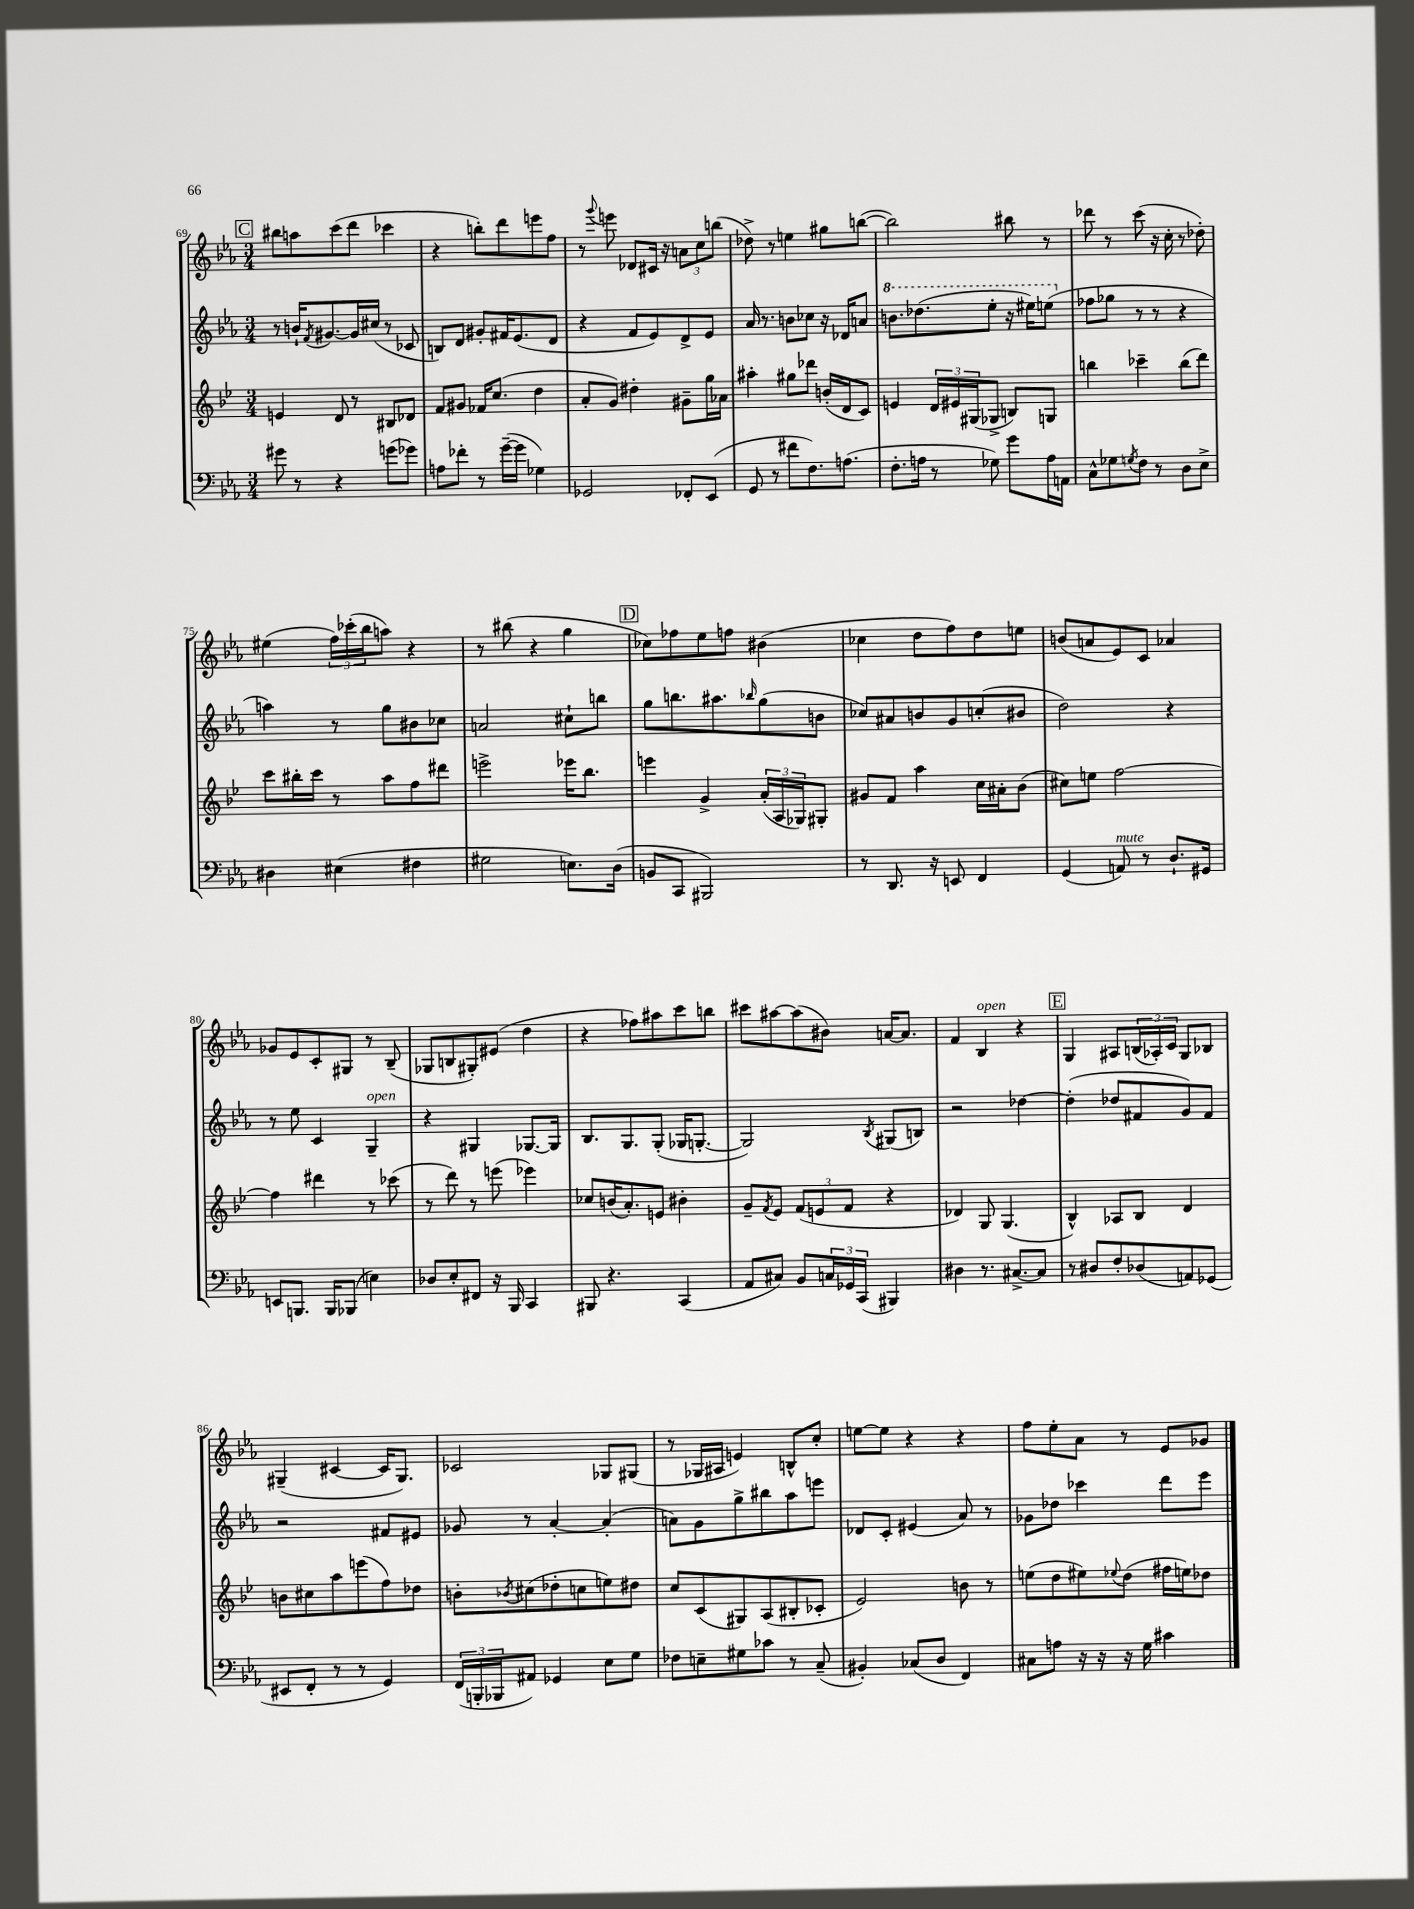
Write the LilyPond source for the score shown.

<<
\new StaffGroup <<
\new Staff = "s0" {
    \clef treble \key ees \major \numericTimeSignature \time 3/4
    \mark \markup { \box "C" } bis''8 a''8 c'''8( d'''8 ces'''4 |
    r4 b''8-.) d'''8 e'''8 f''8 |
    r8 \appoggiatura { g'''8 } e'''8 des'8 cis'16 r16 \tuplet 3/2 { a'8 c''8 b''8( } |
    des''8->) r8 e''4 gis''8 b''8~( |
    b''2) bis''8 r8 |
    des'''8 r8 c'''8( r16 c''16-. r8 des''8-.) |
    eis''4( \tuplet 3/2 { f''16) ces'''16-.( bes''16 } a''8) r4 |
    r8 bis''8( r4 g''4 |
    \mark \markup { \box "D" } ces''8) fes''8 ees''8 f''8 bis'4( |
    ces''4 d''8 f''8) d''8 e''8 |
    b'8( a'8 ees'8) c'8 aes'4 |
    ges'8 ees'8 c'8-. gis8 r8 bes8--( |
    ges8 b8 gis8-.) eis'8( d''4 |
    r4 fes''8) ais''8 c'''8 b''8 |
    cis'''8 ais''8~ ais''8( bis'8) a'16~ a'8. |
    f'4 bes4^\markup { \italic "open" } r4 |
    \mark \markup { \box "E" } g4 ais8 \tuplet 3/2 { b16( aes16-.) c'16 } g8 bes8 |
    gis4--( cis'4~ cis'16 gis8.) |
    ces'2 ges8 gis8( |
    r8 ges16 ais16 e'4) b8-^ c''8-. |
    e''8~ e''8 r4 r4 |
    f''8 ees''8-. aes'8 r8 ees'8 ges'8 \bar "|." |
}
\new Staff = "s1" {
    \clef treble \key ees \major \numericTimeSignature \time 3/4
    \mark \markup { \box "C" } r8 b'16-! \acciaccatura { f'8 } gis'8.~ gis'16 cis''16( r8 ces'8 |
    b8) d'8 gis'8-. fis'16 ees'8.( d'8 |
    r4 f'8 ees'8) d'8-> ees'8 |
    aes'16 r8. b'8 ces''8 r16 des'16 a'8 |
    \ottava #1 b''8. des'''8.( ees'''8-. r16 eis'''16) e'''8( \ottava #0 |
    fes''8 ges''8 r8 r8 r4 |
    a''4) r8 g''8 bis'8 ces''8 |
    a'2 cis''8-! b''8 |
    \mark \markup { \box "D" } g''8 b''8. ais''8. \grace { bes''16 } g''8( b'8 |
    ces''8) ais'8 b'8 g'8 c''8-.( bis'8 |
    d''2) r4 |
    r8 ees''8 c'4 g4--^\markup { \italic "open" } |
    r4 gis4 ges8.~ ges16 |
    bes8. g8. g8-.( ges16 g8.~-. |
    g2) \acciaccatura { bes8 } gis8( b8) |
    r2 des''4~ |
    \mark \markup { \box "E" } des''4-.( des''8 fis'8 g'8) fis'8 |
    r2 fis'8 eis'8 |
    ges'8 r8 aes'4~-. aes'4-.( |
    a'8) g'8 g''8-> bis''8 aes''8 e'''8 |
    des'8 c'8-. eis'4( aes'8) r8 |
    ges'8 des''8 ces'''4 d'''8 ees'''8 \bar "|." |
}
\new Staff = "s2" {
    \clef treble \key bes \major \numericTimeSignature \time 3/4
    \mark \markup { \box "C" } e'4 d'8 r8 bis8 des'8 |
    f'8 gis'8 fes'16 c''8.( d''4 |
    a'8-. g'8) dis''4-. gis'8-- g''16 aes'16 |
    ais''4-. gis''8 des'''8 b'16-.( d'16 c'8) |
    e'4 \tuplet 3/2 { d'16 eis'16 gis16( } ges8-> b8) g8 |
    b''4 ces'''4-- b''8( d'''8) |
    c'''8 bis''16-. c'''16 r8 a''8 f''8 dis'''8 |
    e'''2-> ees'''16 bes''8. |
    \mark \markup { \box "D" } e'''4 g'4-> \tuplet 3/2 { a'16-.( a16 ges16) } gis8-. |
    gis'8 f'8 a''4 c''16 ais'16-. bes'8( |
    cis''8) e''8 f''2~ |
    f''4 dis'''4 r8 ces'''8( |
    r8 d'''8) r8 e'''8( ees'''4) |
    ces''8 b'16( a'8.-.) e'8 bis'4-. |
    g'8-- \acciaccatura { f'8 } ees'8 \tuplet 3/2 { f'8( e'8 f'8 } r4 |
    des'4) g8 g4.( |
    \mark \markup { \box "E" } bes4-^) aes8 bes8 d'4 |
    b'8 cis''8 a''8 e'''8( f''8) des''8 |
    b'8-. \acciaccatura { bes'8 } cis''8( des''8-. c''8 e''8) dis''8 |
    c''8 c'8( gis8) a8( bis8-. ces'8-. |
    ees'2) b'8 r8 |
    e''8( d''8 eis''8) \appoggiatura { ees''8 } d''8( fis''16 e''16) des''8 \bar "|." |
}
\new Staff = "s3" {
    \clef bass \key ees \major \numericTimeSignature \time 3/4
    \mark \markup { \box "C" } gis'8 r8 r4 g'8( ges'8) |
    a8 fes'8-. r8 g'16~--( g'16 ges4) |
    ges,2 fes,8-. ees,8( |
    g,8 r8 fis'8 f8.) a8.( |
    f8.-. a16 r8 ges8) g'8 a16 a,16 |
    c8-^ ges8 \acciaccatura { g8 } f8 r8 d8 ees8-> |
    dis4 eis4( fis4 |
    gis2 e8.) d16( |
    \mark \markup { \box "D" } b,8 c,8 bis,,2) |
    r8 d,8. r16 e,8 f,4 |
    g,4( a,8^\markup { \italic "mute" }) r8 d8.-! gis,16 |
    e,8 b,,8. b,,16 bes,,8( e4) |
    des8 ees8-. fis,8 r16 bes,,16 c,4 |
    bis,,8 r4. c,4( |
    aes,8 cis8) bes,8 \tuplet 3/2 { c16 ges,16 c,16( } bis,,4) |
    dis4 r8. cis8.~-> cis8 |
    \mark \markup { \box "E" } r8 dis8 f8-. des8( a,8) ges,8( |
    eis,8 f,8-. r8 r8 g,4) |
    \tuplet 3/2 { f,16( b,,16-. bes,,16 } ais,8) ges,4 ees8 g8 |
    fes8 e8-- gis8 ces'8 r8 c8--( |
    bis,4-.) ces8( d8 f,4) |
    cis8 a8 r16 r16 r16 g16 cis'4 \bar "|." |
}
>>
>>
\layout { \context { \Score currentBarNumber = #69 } }
